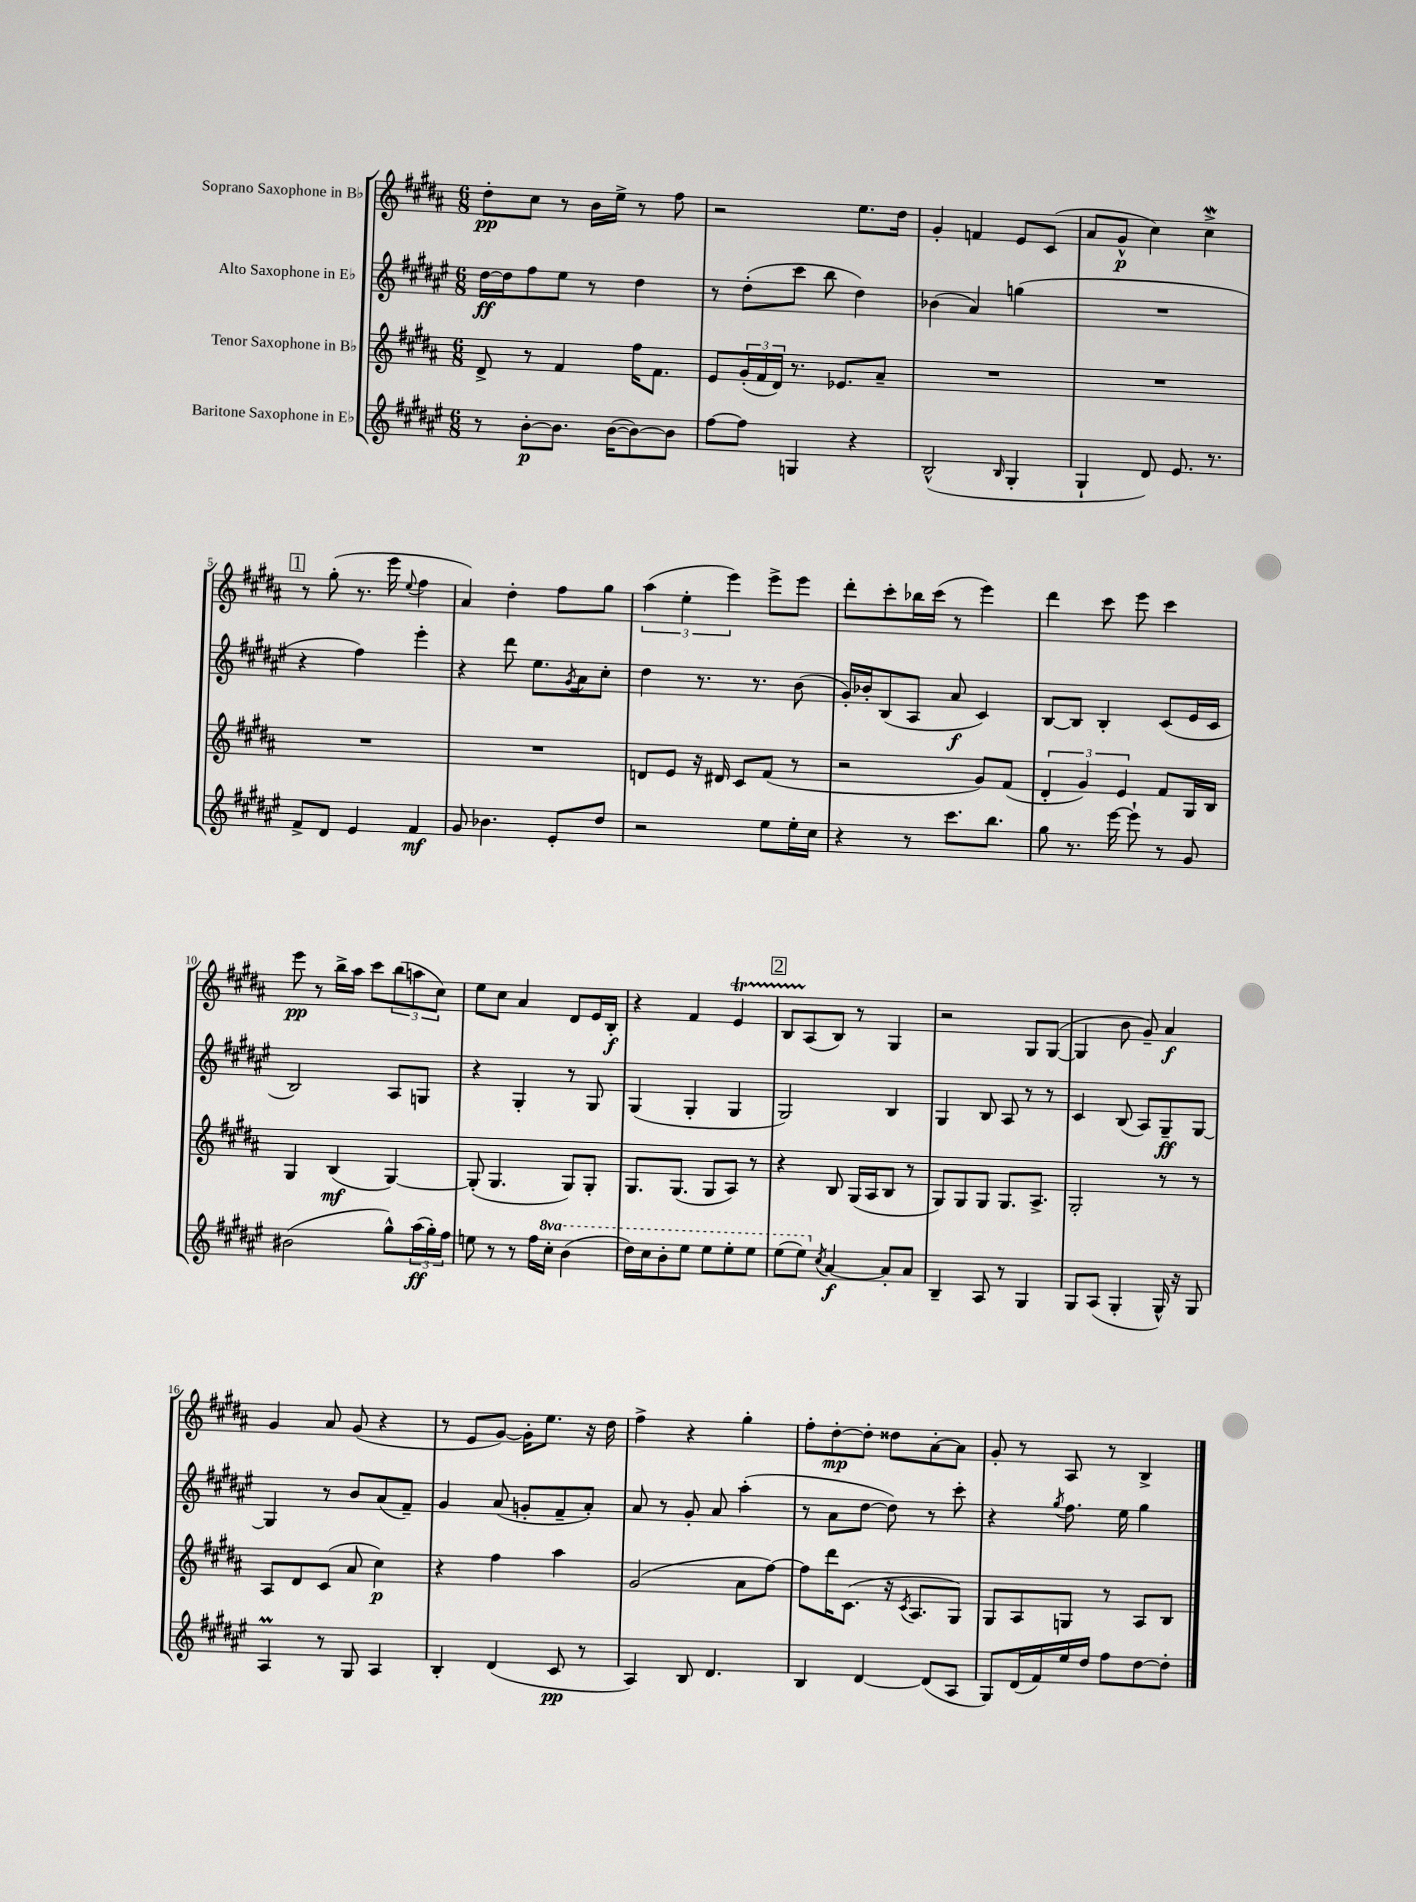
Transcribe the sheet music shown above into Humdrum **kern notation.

**kern	**dynam	**kern	**dynam	**kern	**dynam	**kern	**dynam
*part4	*part4	*part3	*part3	*part2	*part2	*part1	*part1
*staff4	*staff4	*staff3	*staff3	*staff2	*staff2	*staff1	*staff1
*I"Baritone Saxophone in E♭	*	*I"Tenor Saxophone in B♭	*	*I"Alto Saxophone in E♭	*	*I"Soprano Saxophone in B♭	*
*clefG2	*	*clefG2	*	*clefG2	*	*clefG2	*
*k[f#c#g#d#a#e#]	*	*k[f#c#g#d#a#]	*	*k[f#c#g#d#a#e#]	*	*k[f#c#g#d#a#]	*
*M6/8	*	*M6/8	*	*M6/8	*	*M6/8	*
=1	=1	=1	=1	=1	=1	=1	=1
8r	.	8d#^/	.	[16dd#\LL	ff	8dd#'\L	pp
.	.	.	.	16dd#\J]	.	.	.
[8b'\L	p	8r	.	8ff#\	.	8cc#\J	.
8.b\J]	.	4f#/	.	8ee#\J	.	8r	.
.	.	.	.	8r	.	16b\LL	.
([16b\KL	.	.	.	.	.	16ee^\JJ	.
8b\_)	.	16ff#\KL	.	4dd#\	.	8r	.
.	.	8.f#\J	.	.	.	.	.
8b\J]	.	.	.	.	.	8ff#\	.
=2	=2	=2	=2	=2	=2	=2	=2
[8ff#\L	.	8e/L	.	8r	.	2r	.
8ff#\J]	.	(24g#'/L	.	(8dd#'\L	.	.	.
.	.	24f#/	.	.	.	.	.
.	.	24d#/JJ)	.	.	.	.	.
4Gn/	.	8.r	.	8ccc#\J	.	.	.
.	.	.	.	8bb\	.	.	.
.	.	8.e-X/L	.	.	.	.	.
4r	.	.	.	4dd#\)	.	8.ee\L	.
.	.	8a#~/J	.	.	.	.	.
.	.	.	.	.	.	16dd#\Jk	.
=3	=3	=3	=3	=3	=3	=3	=3
(2B^^/	.	2.r	.	(4b-X\	.	4g#'/	.
.	.	.	.	4a#/)	.	4fn/	.
16qqB/	.	.	.	.	.	.	.
4G#'/	.	.	.	(4ggn\	.	8e/L	.
.	.	.	.	.	.	(8c#/J	.
=4	=4	=4	=4	=4	=4	=4	=4
4G#`/	.	2.r	.	2.r	.	8a#/L	.
.	.	.	.	.	.	8g#^^/J	p
8d#/)	.	.	.	.	.	4cc#\)	.
8.e#/	.	.	.	.	.	.	.
.	.	.	.	.	.	4cc#W^\	.
8.r	.	.	.	.	.	.	.
!!LO:LB:g=z
!!LO:REH:place=s1:t=1
=5	=5	=5	=5	=5	=5	=5	=5
8f#^/L	.	2.r	.	4r	.	8r	.
8d#/J	.	.	.	.	.	(8gg#'\	.
4e#/	.	.	.	4ff#\)	.	8.r	.
.	.	.	.	.	.	16eee\	.
.	.	.	.	.	.	8qqee/	.
4f#/	mf	.	.	4eee#'\	.	4ff#\	.
=6	=6	=6	=6	=6	=6	=6	=6
8g#/	.	2.r	.	4r	.	4a#/)	.
4.b-X\	.	.	.	.	.	.	.
.	.	.	.	8ddd#\	.	4dd#'\	.
.	.	.	.	8.ee#\L	.	.	.
8e#'/L	.	.	.	.	.	8ff#\L	.
.	.	.	.	8qg#/	.	.	.
.	.	.	.	16a#\k	.	.	.
8dd#/J	.	.	.	8cc#'\J	.	8gg#\J	.
=7	=7	=7	=7	=7	=7	=7	=7
2r	.	8dn/L	.	4dd#\	.	(6aa#\	.
.	.	8e/J	.	.	.	.	.
.	.	.	.	.	.	6ee'\	.
.	.	16r	.	8.r	.	.	.
.	.	16d#X/	.	.	.	.	.
.	.	.	.	.	.	6eee\)	.
.	.	8c#/L	.	.	.	.	.
.	.	.	.	8.r	.	.	.
8ee#\L	.	(8f#/J	.	.	.	8eee^\L	.
16ee#'\L	.	8r	.	(8b\	.	8eee\J	.
16cc#\JJ	.	.	.	.	.	.	.
=8	=8	=8	=8	=8	=8	=8	=8
4r	.	2r	.	16g#'/LL)	.	8ddd#'\L	.
.	.	.	.	16b-X'/J	.	.	.
.	.	.	.	(8B/	.	8ccc#'\	.
8r	.	.	.	8A#/J	.	16bb-X\L	.
.	.	.	.	.	.	(16ccc#\JJ	.
8.ccc#\L	.	.	.	8a#/	f	8r	.
.	.	8g#/L)	.	4c#/)	.	4eee\)	.
8.bb\J	.	.	.	.	.	.	.
.	.	(8f#/J	.	.	.	.	.
=9	=9	=9	=9	=9	=9	=9	=9
8gg#\	.	6d#'/	.	[8B/L	.	4ddd#\	.
8.r	.	.	.	8B/J]	.	.	.
.	.	6g#/)	.	.	.	.	.
.	.	.	.	4B'/	.	8ccc#\	.
[16eee#\	.	.	.	.	.	.	.
.	.	6e/	.	.	.	.	.
8eee#`\]	.	.	.	.	.	8eee\	.
8r	.	8f#/L	.	(8c#/L	.	4ccc#\	.
8g#/	.	16G#/L	.	16e#/L	.	.	.
.	.	16B/JJ	.	16c#/JJ	.	.	.
!!LO:LB:g=z
=10	=10	=10	=10	=10	=10	=10	=10
(2b#X\	.	4G#/	.	2B/)	.	8eee\	pp
.	.	.	.	.	.	8r	.
.	.	(4B/	mf	.	.	16bb^\LL	.
.	.	.	.	.	.	16aa#\JJ	.
.	.	.	.	.	.	8ccc#\L	.
8gg#^^\L)	.	[4G#/)	.	8A#/L	.	(12bb\	.
.	.	.	.	.	.	12aan\	.
(24aa#\L	ff	.	.	8Gn/J	.	.	.
24gg#'\)	.	.	.	.	.	12cc#\J)	.
24ff#\JJ	.	.	.	.	.	.	.
=11	=11	=11	=11	=11	=11	=11	=11
8een\	.	(8G#'/]	.	4r	.	8ee\L	.
8r	.	4.G#/	.	.	.	8cc#\J	.
8r	.	.	.	4G#'/	.	4a#/	.
16ff#\LL	.	.	.	.	.	.	.
*8va	*	*	*	*	*	*	*
16ccc#'\JJ	.	.	.	.	.	.	.
(4bb\	.	8G#/L)	.	8r	.	8d#/L	.
.	.	8G#'/J	.	8G#/	.	16e/L	.
.	.	.	.	.	.	16B'/JJ	f
=12	=12	=12	=12	=12	=12	=12	=12
16ddd#\LL)	.	8.G#/L	.	(4G#/	.	4r	.
16ccc#\J	.	.	.	.	.	.	.
8bb'\	.	.	.	.	.	.	.
.	.	(8.G#/J	.	.	.	.	.
8eee#\J	.	.	.	4G#'/	.	4f#/	.
8eee#\L	.	8G#/L	.	.	.	.	.
8eee#'\	.	8A#/J)	.	4G#/	.	4eT/	.
8eee#\J	.	8r	.	.	.	.	.
!!LO:REH:place=s1:t=2
=13	=13	=13	=13	=13	=13	=13	=13
(8eee#\L	.	4r	.	2G#/)	.	8BTTT/L	.
8eee#\J)	.	.	.	.	.	(8A#/	.
*X8va	*	*	*	*	*	*	*
8qcc#/	.	.	.	.	.	.	.
[4a#/	f	8B/	.	.	.	8B/J)	.
.	.	(16G#/LL	.	.	.	8r	.
.	.	16A#/J	.	.	.	.	.
8a#'/L]	.	8B/J	.	4B/	.	4G#/	.
8a#/J	.	8r	.	.	.	.	.
=14	=14	=14	=14	=14	=14	=14	=14
4B~/	.	8G#/L)	.	4G#/	.	2r	.
.	.	8G#/	.	.	.	.	.
8A#/	.	8G#/J	.	8B/	.	.	.
8r	.	8.G#/L	.	8A#/	.	.	.
4G#/	.	.	.	8r	.	8G#/L	.
.	.	8.A#^/J	.	.	.	.	.
.	.	.	.	8r	.	([8G#/J	.
=15	=15	=15	=15	=15	=15	=15	=15
8G#/L	.	2G#'/	.	4c#/	.	4G#/]	.
(8A#/J	.	.	.	.	.	.	.
4G#'/	.	.	.	(8B/	.	8b\	.
.	.	.	.	8A#/L)	.	8g#~/)	.
16G#^^/)	.	8r	.	8G#~/	ff	4a#/	f
16r	.	.	.	.	.	.	.
8G#/	.	8r	.	[8G#/J	.	.	.
!!LO:LB:g=z
=16	=16	=16	=16	=16	=16	=16	=16
4A#m/	.	8A#/L	.	4G#/]	.	4g#/	.
.	.	8d#/	.	.	.	.	.
8r	.	(8c#/J	.	8r	.	8a#/	.
8G#/	.	8a#/	.	8b/L	.	(8g#/	.
4A#/	.	4cc#\)	p	(8a#/	.	4r	.
.	.	.	.	8f#~/J)	.	.	.
=17	=17	=17	=17	=17	=17	=17	=17
4B'/	.	4r	.	4g#/	.	8r	.
.	.	.	.	.	.	8e/L	.
(4d#/	.	4ff#\	.	(8a#/	.	[8g#/J)	.
.	.	.	.	8gn'/L	.	16g#'\KL]	.
.	.	.	.	.	.	8.ee\J	.
8c#/	pp	4aa#\	.	8f#~/	.	.	.
8r	.	.	.	8a#'/J)	.	16r	.
.	.	.	.	.	.	16dd#\	.
=18	=18	=18	=18	=18	=18	=18	=18
4A#/)	.	(2g#/	.	8a#/	.	4ff#^\	.
.	.	.	.	8r	.	.	.
8B/	.	.	.	8g#'/	.	4r	.
4.d#/	.	.	.	8a#/	.	.	.
.	.	8a#\L	.	(4aa#'\	.	4gg#'\	.
.	.	[8ff#\J)	.	.	.	.	.
=19	=19	=19	=19	=19	=19	=19	=19
4B/	.	8ff#\L]	.	8r	.	8ff#'\L	.
.	.	16ddd#\K	.	8a#\L	.	[8dd#'\	mp
.	.	(8.c#\J	.	.	.	.	.
[4d#/	.	.	.	[8dd#\J	.	8dd#'\J]	.
.	.	16r	.	8dd#\])	.	8dd##X\L	.
.	.	8qc#/	.	.	.	.	.
.	.	8.A#/L	.	.	.	.	.
(8d#/L]	.	.	.	8r	.	[8a#'\	.
8A#/J	.	8G#/J)	.	8ccc#'\	.	8a#\J]	.
=20	=20	=20	=20	=20	=20	=20	=20
8G#/L)	.	8G#/L	.	4r	.	8g#'/	.
(16d#/L	.	8A#/	.	.	.	8r	.
16f#/)	.	.	.	.	.	.	.
.	.	.	.	8qgg#/	.	.	.
16ee#/	.	8Gn/J	.	8.ff#\	.	8A#/	.
16dd#/JJ	.	.	.	.	.	.	.
8ff#\L	.	8r	.	.	.	8r	.
.	.	.	.	16ee#\	.	.	.
[8dd#\	.	8A#/L	.	4gg#\	.	4B^/	.
8dd#'\J]	.	8B/J	.	.	.	.	.
==	==	==	==	==	==	==	==
*-	*-	*-	*-	*-	*-	*-	*-
